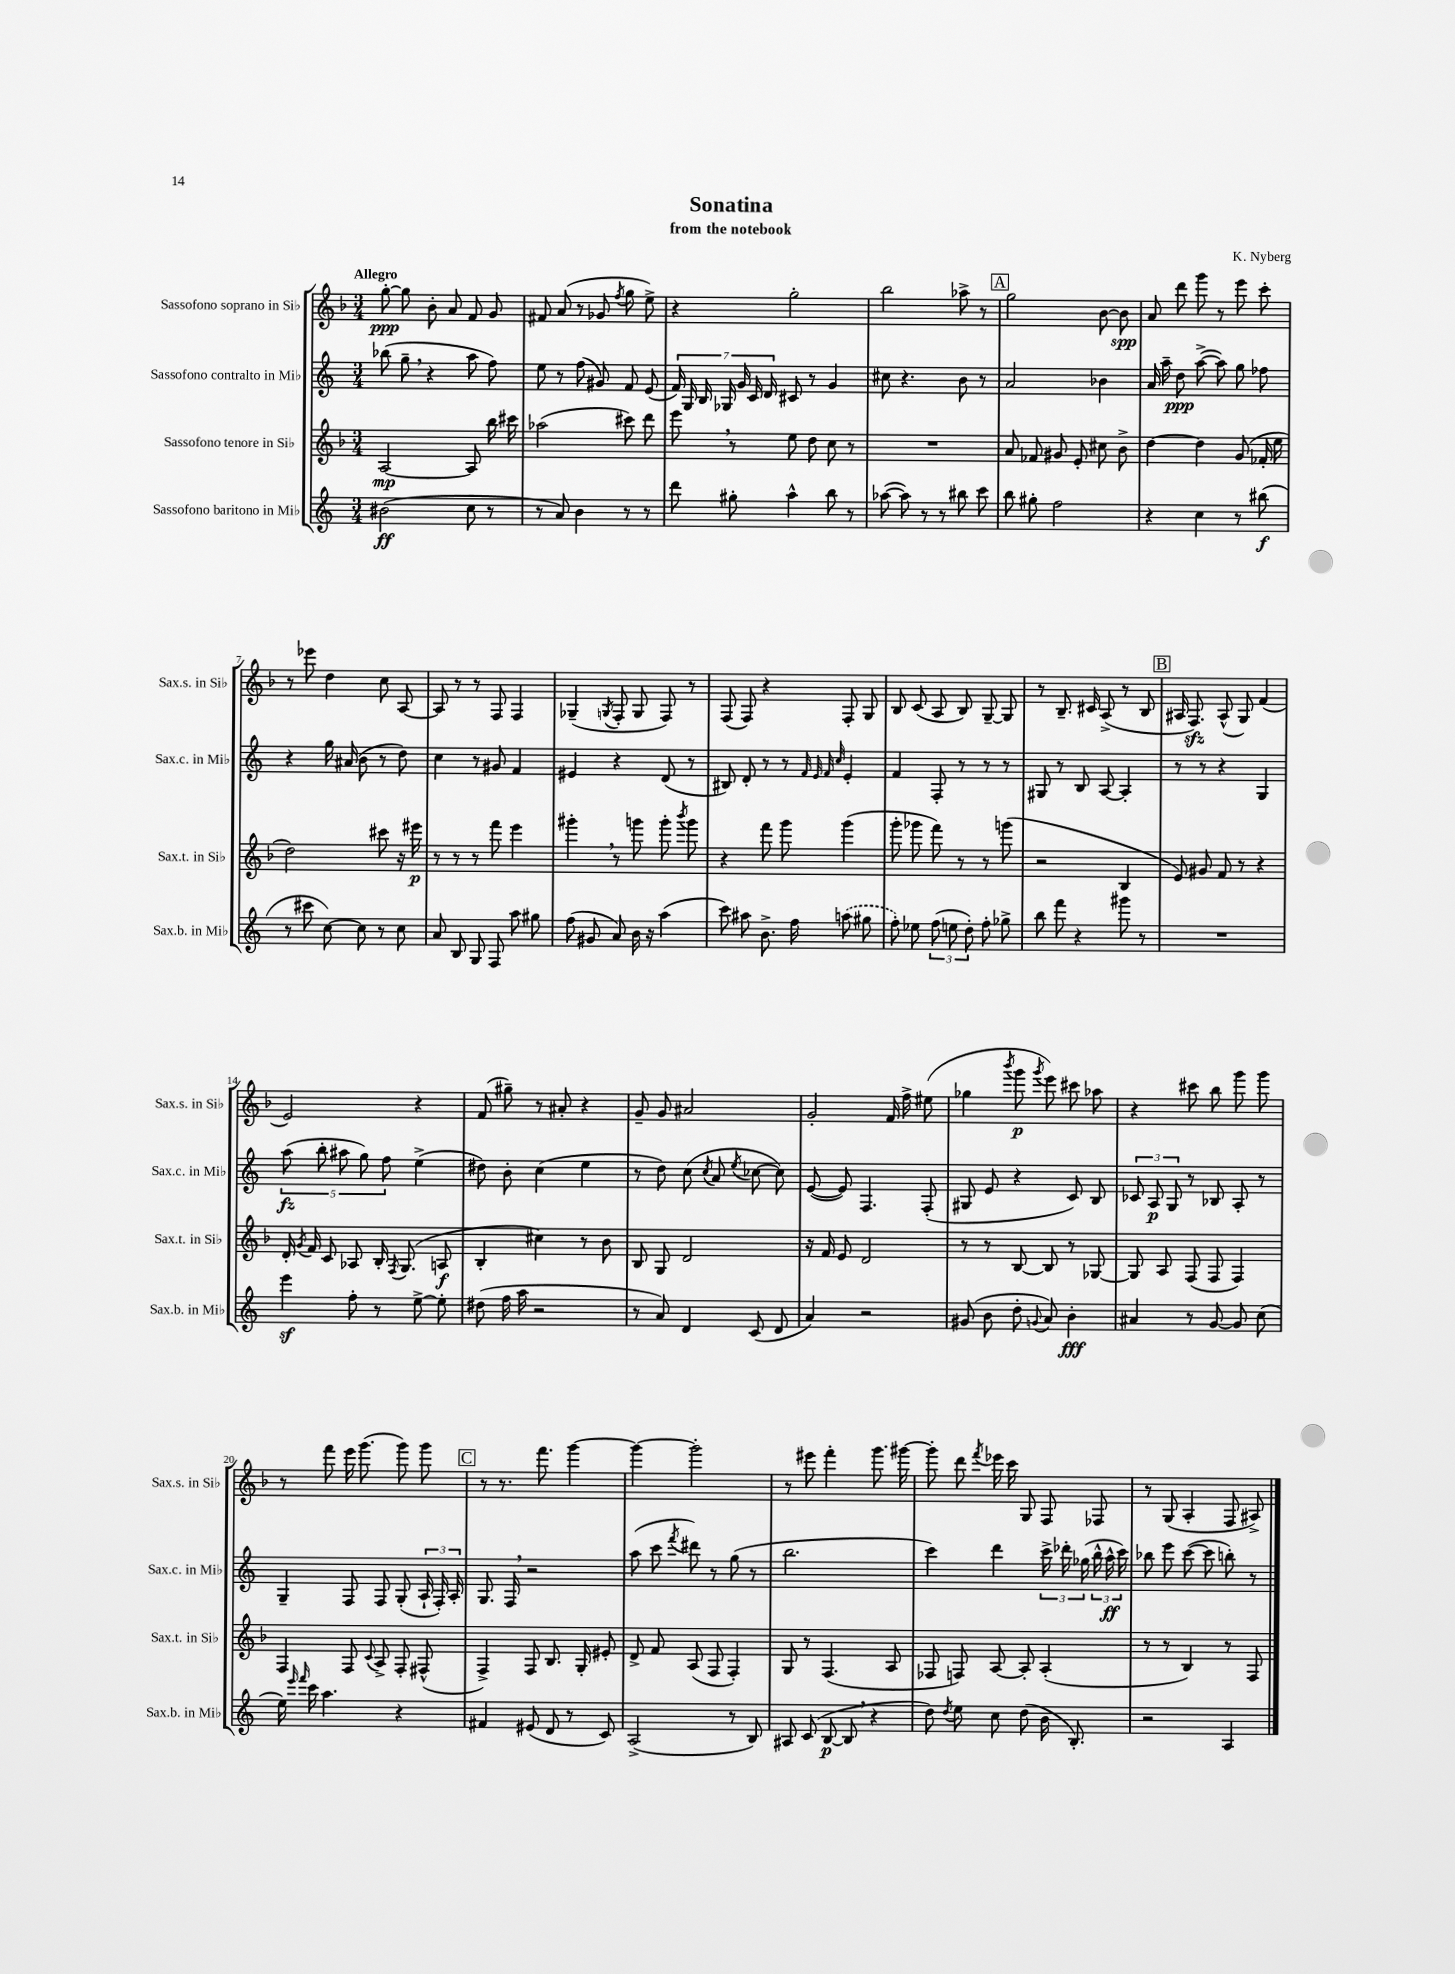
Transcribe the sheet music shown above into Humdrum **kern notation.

**kern	**dynam	**kern	**dynam	**kern	**dynam	**kern	**dynam
*part4	*part4	*part3	*part3	*part2	*part2	*part1	*part1
*staff4	*staff4	*staff3	*staff3	*staff2	*staff2	*staff1	*staff1
*I"Sassofono baritono in Mi♭	*	*I"Sassofono tenore in Si♭	*	*I"Sassofono contralto in Mi♭	*	*I"Sassofono soprano in Si♭	*
*I'Sax.b. in Mi♭	*	*I'Sax.t. in Si♭	*	*I'Sax.c. in Mi♭	*	*I'Sax.s. in Si♭	*
*clefG2	*	*clefG2	*	*clefG2	*	*clefG2	*
*k[]	*	*k[b-]	*	*k[]	*	*k[b-]	*
*M3/4	*	*M3/4	*	*M3/4	*	*M3/4	*
=1	=1	=1	=1	=1	=1	=1	=1
!	!	!	!	!	!	!LO:TX:a:B:t=Allegro	!
(2b#X\	ff	[2A/	mp	(8bb-X\	.	[8gg'\	ppp
.	.	.	.	8gg~,\	.	8gg\]	.
.	.	.	.	4r	.	8b-'\	.
.	.	.	.	.	.	8a/	.
8cc\	.	8A/]	.	8aa\	.	8f/	.
8r	.	16bb-\	.	8ff\)	.	8g/	.
.	.	16ccc#X\	.	.	.	.	.
=2	=2	=2	=2	=2	=2	=2	=2
8r	.	(2aa-X\	.	8ee\	.	8f#X/	.
8a/)	.	.	.	8r	.	(8a/	.
4b\	.	.	.	(8ff\	.	8r	.
.	.	.	.	8g#X/)	.	8g-X/	.
.	.	.	.	.	.	8qff/	.
8r	.	8ccc#X\)	.	8f/	.	8gg\	.
8r	.	8ddd\	.	(8e/	.	8ee^\)	.
=3	=3	=3	=3	=3	=3	=3	=3
8ddd\	.	8eee,\	.	28f/)	.	4r	.
.	.	.	.	28G/	.	.	.
.	.	.	.	28B/	.	.	.
.	.	.	.	28G-X/	.	.	.
8gg#X'\	.	8r	.	.	.	.	.
.	.	.	.	28g/	.	.	.
.	.	.	.	28c/	.	.	.
.	.	.	.	28d/	.	.	.
4aa^^\	.	8ee\	.	8c#X/	.	2gg'\	.
.	.	8dd\	.	8r	.	.	.
8bb\	.	8cc\	.	4g/	.	.	.
8r	.	8r	.	.	.	.	.
=4	=4	=4	=4	=4	=4	=4	=4
([8aa-X\	.	2.r	.	8cc#X\	.	2bb-\	.
8aa-\])	.	.	.	4.r	.	.	.
8r	.	.	.	.	.	.	.
8r	.	.	.	.	.	.	.
8bb#X\	.	.	.	8b\	.	8aa-X^\	.
8ccc\	.	.	.	8r	.	8r	.
!!LO:REH:place=s1:t=A
=5	=5	=5	=5	=5	=5	=5	=5
8bb\	.	8a/	.	2a/	.	2gg\	.
8gg#X'\	.	8f-X/	.	.	.	.	.
2ff\	.	8g#X/	.	.	.	.	.
.	.	8e'/	.	.	.	.	.
.	.	8cc#X\	.	4b-X\	.	[8b-\	.
.	.	8b-^\	.	.	.	8b-\]	spp
=6	=6	=6	=6	=6	=6	=6	=6
4r	.	[4dd\	.	16a/	.	8a/	.
.	.	.	.	16aa~\	.	.	.
.	.	.	.	8dd\	ppp	8ddd\	.
4cc\	.	4dd\]	.	([8aa^\	.	8ggg\	.
.	.	.	.	8aa\])	.	8r	.
8r	.	(8g/	.	8gg\	.	8eee\	.
(8bb#X\	f	16f-X'/	.	8ff-X\	.	8ccc'\	.
.	.	16ee\	.	.	.	.	.
!!LO:LB:g=z
=7	=7	=7	=7	=7	=7	=7	=7
8r	.	2dd\)	.	4r	.	8r	.
8ccc#X\	.	.	.	.	.	8eee-X\	.
[8cc\)	.	.	.	16gg\	.	4dd\	.
.	.	.	.	(16a#X/	.	.	.
8cc\]	.	.	.	8b\	.	.	.
8r	.	8ccc#X\	.	8r	.	8cc\	.
8cc\	.	16r	.	8dd\)	.	[8A/	.
.	.	16eee#X\	p	.	.	.	.
=8	=8	=8	=8	=8	=8	=8	=8
8a/	.	8r	.	4cc\	.	8A/]	.
8B/	.	8r	.	.	.	8r	.
8G/	.	8r	.	8r	.	8r	.
8F/	.	8fff\	.	8g#X/	.	8F/	.
8aa\	.	4eee\	.	4f/	.	4F/	.
8gg#X\	.	.	.	.	.	.	.
=9	=9	=9	=9	=9	=9	=9	=9
(8ff\	.	4ggg#X',\	.	4e#X/	.	(4G-X~/	.
8g#X/	.	.	.	.	.	.	.
.	.	.	.	.	.	8qGn/	.
8a/)	.	8r	.	4r	.	8F'/	.
16b\	.	8gggn\	.	.	.	8G/	.
16r	.	.	.	.	.	.	.
(4aa\	.	8ggg'\	.	(8d/	.	8F/)	.
.	.	8qbbb-/	.	.	.	.	.
.	.	8ggg\	.	8r	.	8r	.
=10	=10	=10	=10	=10	=10	=10	=10
8ccc\)	.	4r	.	8B#X/)	.	(8F/	.
8aa#X\	.	.	.	8d'/	.	8F/)	.
8.b^\	.	8fff\	.	8r	.	4r	.
.	.	8ggg\	.	8r	.	.	.
16ff\	.	.	.	.	.	.	.
.	.	.	.	32qqf/	.	.	.
.	.	.	.	32qqe/	.	.	.
.	.	.	.	32qqf/	.	.	.
.	.	.	.	32qqcc/	.	.	.
(8aan\	.	(4ggg\	.	4e'/	.	8F'/	.
8gg#X\	.	.	.	.	.	8G/	.
=11	=11	=11	=11	=11	=11	=11	=11
8ff'\)	.	8ggg'\	.	4f/	.	8B-/	.
8ee-X\	.	8ggg-X\	.	.	.	(8c/	.
(12ff\	.	8fff\)	.	8F'/	.	8A/	.
12een\	.	.	.	.	.	.	.
.	.	8r	.	8r	.	8B-/)	.
12dd'\)	.	.	.	.	.	.	.
8ff'\	.	8r	.	8r	.	[8G~/	.
8gg-X^\	.	(8gggn\	.	8r	.	8G/]	.
=12	=12	=12	=12	=12	=12	=12	=12
8bb\	.	2r	.	8G#X/	.	8r	.
8fff\	.	.	.	8r	.	8.B-~/	.
4r	.	.	.	8B/	.	.	.
.	.	.	.	.	.	16c#X/	.
.	.	.	.	[8A/	.	(8A^/	.
8ggg#X\	.	4B-/	.	4A'/]	.	8r	.
8r	.	.	.	.	.	8B-/	.
!!LO:REH:place=s1:t=B
=13	=13	=13	=13	=13	=13	=13	=13
2.r	.	8e/)	.	8r	.	16A#X/	.
.	.	.	.	.	.	8.Fzz/)	.
.	.	8g#X/	.	8r	.	.	.
.	.	8f/	.	4r	.	(8A#^^/	.
.	.	8r	.	.	.	8G/)	.
.	.	4r	.	4G/	.	(4f/	.
!!LO:LB:g=z
=14	=14	=14	=14	=14	=14	=14	=14
4eeez\	.	16d'/	.	(10aa\	fz	2e/)	.
.	.	8qg/	.	.	.	.	.
.	.	16f/	.	.	.	.	.
.	.	.	.	10bb'\	.	.	.
.	.	8c/	.	.	.	.	.
.	.	.	.	10aa#X\	.	.	.
8ff'\	.	8A-X/	.	.	.	.	.
.	.	.	.	10gg\)	.	.	.
8r	.	16B-'/	.	.	.	.	.
.	.	.	.	10ff\	.	.	.
.	.	8qF/	.	.	.	.	.
.	.	(8.G/	.	.	.	.	.
[8ee^\	.	.	.	(4ee^\	.	4r	.
8ee'\]	.	8An/	f	.	.	.	.
=15	=15	=15	=15	=15	=15	=15	=15
(8dd#X\	.	4B-'/	.	8dd#X\)	.	(8f/	.
16ff\	.	.	.	8b'\	.	8gg#X~\)	.
16aa\	.	.	.	.	.	.	.
2r	.	4cc#X\)	.	(4cc\	.	8r	.
.	.	.	.	.	.	8a#X'/	.
.	.	8r	.	4ee\	.	4r	.
.	.	8b-\	.	.	.	.	.
=16	=16	=16	=16	=16	=16	=16	=16
8r	.	8B-/	.	8r	.	8g~/	.
8a/)	.	8G/	.	8dd\)	.	8g/	.
4d/	.	2d/	.	(8cc\	.	2a#X/	.
.	.	.	.	8qcc/	.	.	.
.	.	.	.	8a/	.	.	.
.	.	.	.	8qee/	.	.	.
(8c/	.	.	.	[8cc-X\	.	.	.
8d/	.	.	.	8cc-\])	.	.	.
=17	=17	=17	=17	=17	=17	=17	=17
4a/)	.	16r	.	([8e/	.	2g'/	.
.	.	16f/	.	.	.	.	.
.	.	8e/	.	8e/])	.	.	.
2r	.	2d/	.	4.F/	.	.	.
.	.	.	.	.	.	16f/	.
.	.	.	.	.	.	16ff^\	.
.	.	.	.	(8F'/	.	(8ee#X\	.
=18	=18	=18	=18	=18	=18	=18	=18
(8g#X/	.	8r	.	8G#X/	.	4gg-X\	.
8b\	.	8r	.	8e/	.	.	.
.	.	.	.	.	.	8qbbb-/	.
8dd'\	.	[8B-/	.	4r	.	8ggg\	p
8qqgn/	.	.	.	.	.	8qggg/	.
8a/)	.	8B-/]	.	.	.	8eee\)	.
4b'\	fff	8r	.	8c/)	.	8ccc#X\	.
.	.	[8G-X/	.	8B/	.	8aa-X\	.
=19	=19	=19	=19	=19	=19	=19	=19
4a#X/	.	8G-/]	.	12c-X/	.	4r	.
.	.	.	.	12A/	p	.	.
.	.	8A/	.	.	.	.	.
.	.	.	.	12G/	.	.	.
8r	.	(8F/	.	8r	.	8ccc#X\	.
[8g/	.	8F/	.	8B-X/	.	8bb-\	.
8g/]	.	4F/)	.	8A'/	.	8ggg\	.
(8cc\	.	.	.	8r	.	8ggg\	.
!!LO:LB:g=z
=20	=20	=20	=20	=20	=20	=20	=20
16ee\)	.	4F/	.	4G~/	.	8r	.
16qqeee/	.	.	.	.	.	.	.
16qqfff/	.	.	.	.	.	.	.
16ccc\	.	.	.	.	.	.	.
4.aa\	.	.	.	.	.	8fff\	.
.	.	8F/	.	8F/	.	16eee\	.
.	.	.	.	.	.	(8.ggg\	.
.	.	8qqc/	.	.	.	.	.
.	.	8A^/	.	8F/	.	.	.
4r	.	8F'/	.	(8G'/	.	8ggg\)	.
.	.	(8F#X^^/	.	24A`/	.	8ggg\	.
.	.	.	.	24F'/)	.	.	.
.	.	.	.	24A'/	.	.	.
!!LO:REH:place=s1:t=C
=21	=21	=21	=21	=21	=21	=21	=21
4f#X/	.	4F^/)	.	8.G/	.	8r	.
.	.	.	.	.	.	8.r	.
.	.	.	.	16F,/	.	.	.
(8e#X/	.	8F/	.	2r	.	.	.
.	.	.	.	.	.	8.fff\	.
8d/	.	8.B-/	.	.	.	.	.
8r	.	.	.	.	.	[4ggg\	.
.	.	16G'/	.	.	.	.	.
8c/)	.	8e#X'/	.	.	.	.	.
=22	=22	=22	=22	=22	=22	=22	=22
(2A^/	.	8d^/	.	(8aa\	.	4ggg\_	.
.	.	8f/	.	8ccc\	.	.	.
.	.	.	.	8qfff/	.	.	.
.	.	(8A/	.	8ddd#X\)	.	2ggg'\]	.
.	.	8F/	.	8r	.	.	.
8r	.	4F'/)	.	(8gg\	.	.	.
8B/)	.	.	.	8r	.	.	.
=23	=23	=23	=23	=23	=23	=23	=23
8A#X/	.	8G/	.	2.bb\	.	8r	.
(8c/	.	8r	.	.	.	8eee#X\	.
[8B/	p	(4.F/	.	.	.	4fff'\	.
8B,/]	.	.	.	.	.	.	.
4r	.	.	.	.	.	8.ggg\	.
.	.	8A/	.	.	.	.	.
.	.	.	.	.	.	[16ggg#X\	.
=24	=24	=24	=24	=24	=24	=24	=24
8dd\)	.	8F-X/	.	4ccc\)	.	8ggg#'\]	.
8qdd/	.	.	.	.	.	.	.
8ee\	.	8Fn/)	.	.	.	8ddd\	.
.	.	.	.	.	.	8qfff/	.
8cc\	.	[8A/	.	4ddd\	.	16eee-X\	.
.	.	.	.	.	.	16ccc\	.
(8dd\	.	8A'/]	.	.	.	8G/	.
16b\	.	(4A'/	.	24ccc^\	.	8F/	.
.	.	.	.	24ddd-X'\	.	.	.
8.B'/)	.	.	.	.	.	.	.
.	.	.	.	(24gg-X\	.	.	.
.	.	.	.	24bb^^\	.	8F-X/	.
.	.	.	.	24aa^^\	ff	.	.
.	.	.	.	24ccc\)	.	.	.
=25	=25	=25	=25	=25	=25	=25	=25
2r	.	8r	.	8bb-X\	.	8r	.
.	.	8r	.	8eee\	.	(8G/	.
.	.	4B-/)	.	([8ccc\	.	4A'/	.
.	.	.	.	8ccc\]	.	.	.
4A/	.	8r	.	8bbn'\)	.	8F/	.
.	.	8F/	.	8r	.	8A#X^/)	.
==	==	==	==	==	==	==	==
*-	*-	*-	*-	*-	*-	*-	*-
